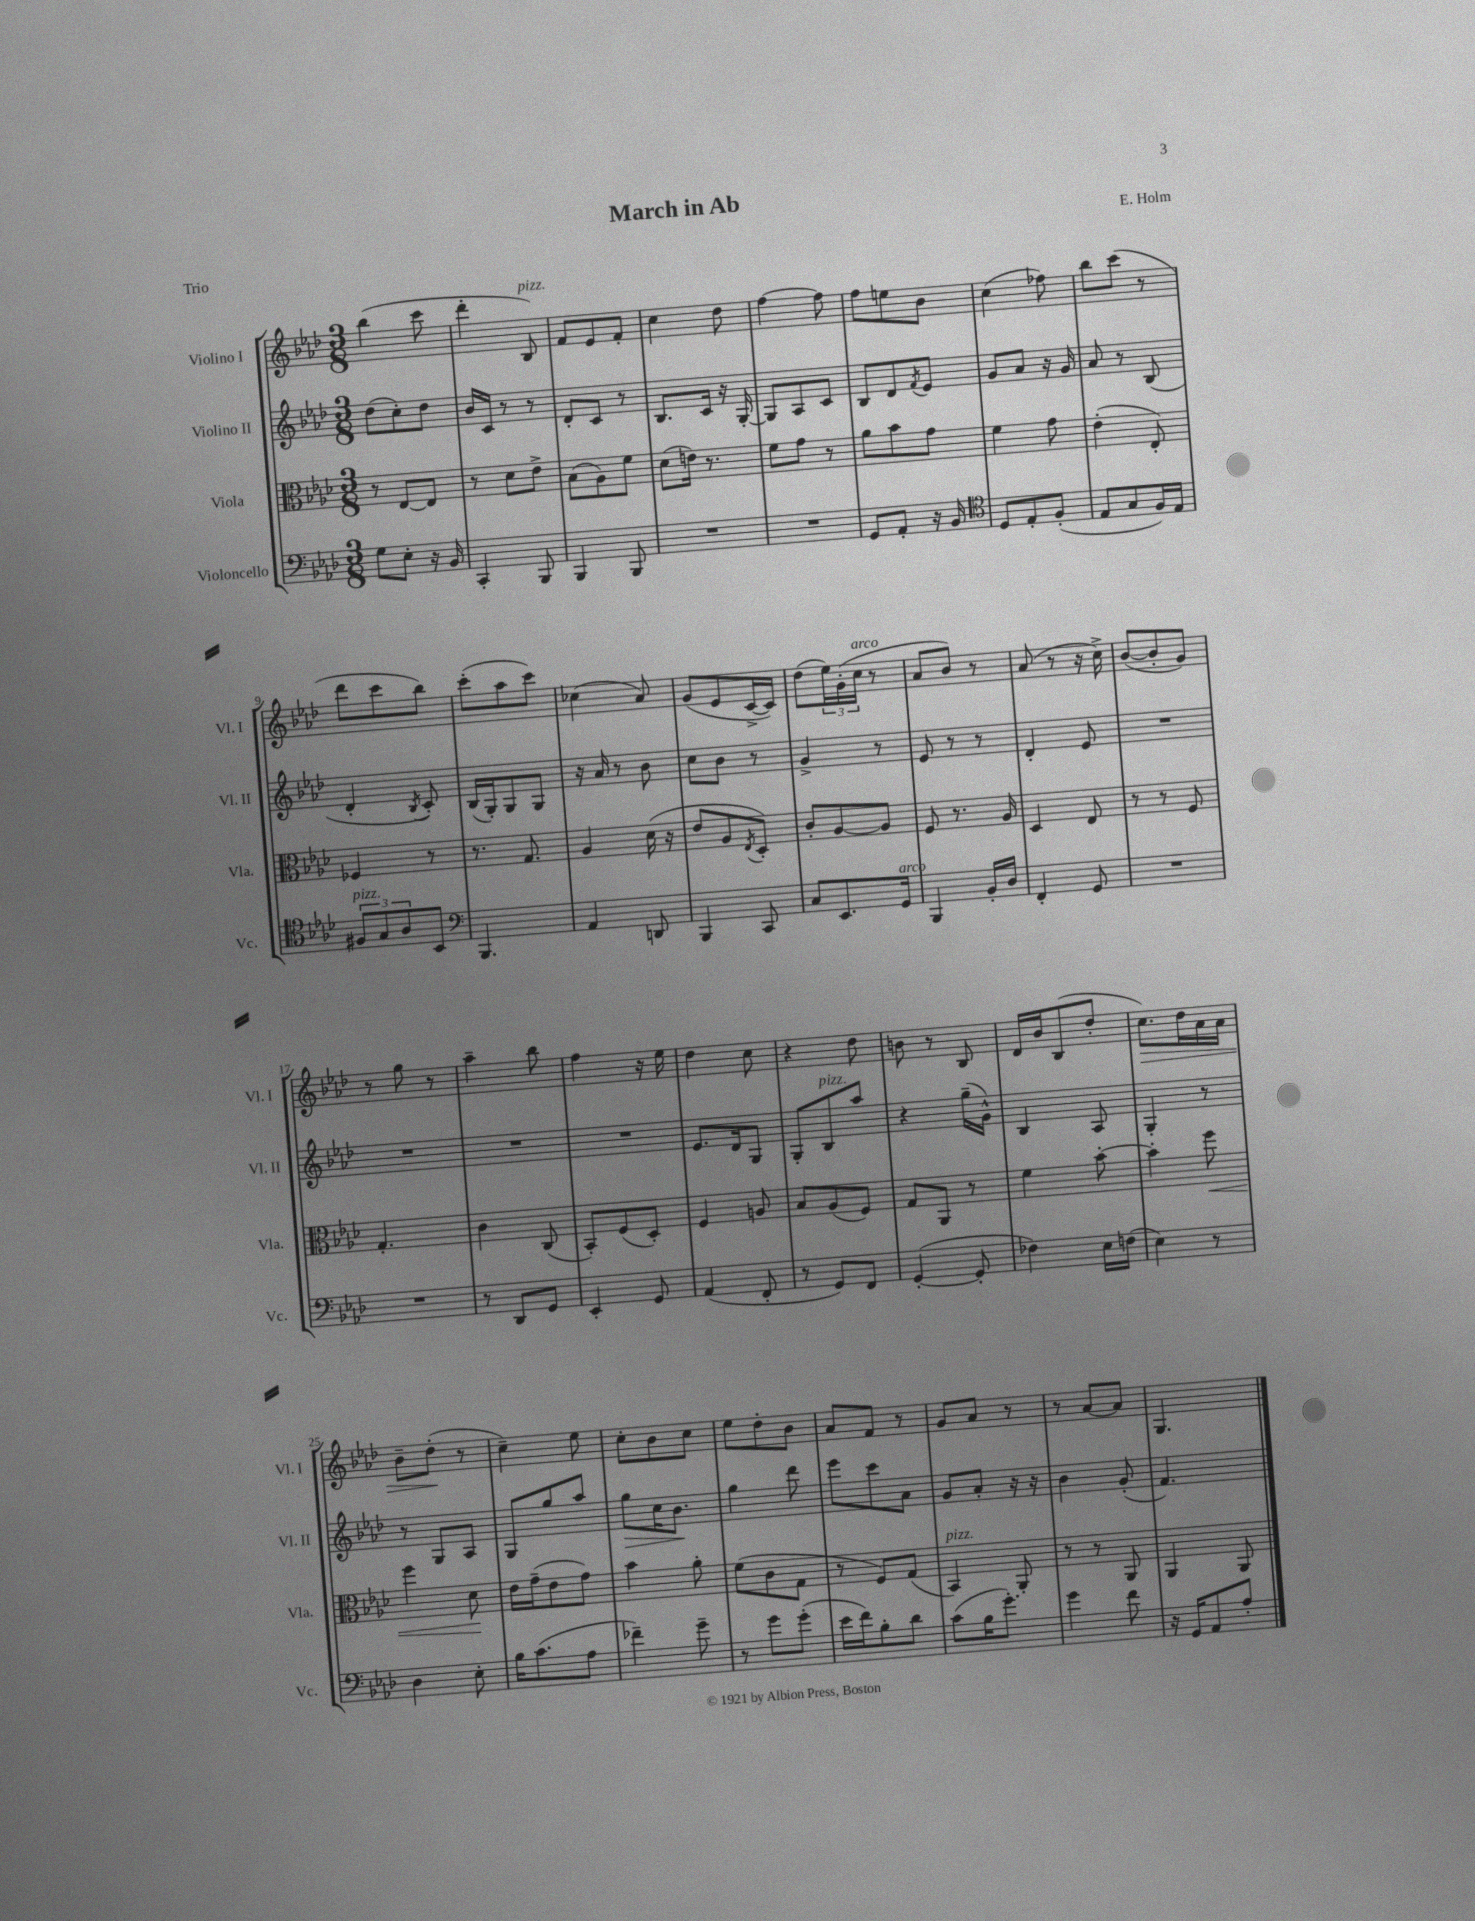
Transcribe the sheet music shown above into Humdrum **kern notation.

**kern	**kern	**dynam	**kern	**dynam	**kern	**dynam
*part4	*part3	*part3	*part2	*part2	*part1	*part1
*staff4	*staff3	*staff3	*staff2	*staff2	*staff1	*staff1
*I"Violoncello	*I"Viola	*	*I"Violino II	*	*I"Violino I	*
*I'Vc.	*I'Vla.	*	*I'Vl. II	*	*I'Vl. I	*
*clefF4	*clefC3	*	*clefG2	*	*clefG2	*
*k[b-e-a-d-]	*k[b-e-a-d-]	*	*k[b-e-a-d-]	*	*k[b-e-a-d-]	*
*M3/8	*M3/8	*	*M3/8	*	*M3/8	*
=1	=1	=1	=1	=1	=1	=1
8G\L	8r	.	(8dd-\L	.	(4bb-\	.
8E-'\J	[8E-/L	.	8cc'\)	.	.	.
16r	8E-/J]	.	8dd-\J	.	8ccc\	.
16BB-/	.	.	.	.	.	.
=2	=2	=2	=2	=2	=2	=2
4CC'/	8r	.	16b-/LL	.	4ddd-'\	.
.	.	.	16c/JJ	.	.	.
.	8d-\L	.	8r	.	.	.
!	!	!	!	!	!LO:TX:a:i:t=pizz.	!
8BBB-/	8e-^\J	.	8r	.	8B-/)	.
=3	=3	=3	=3	=3	=3	=3
4BBB-/	(8B-\L	.	8d-'/L	.	8f/L	.
.	8A-\)	.	8c/J	.	8e-/	.
8BBB-/	8f\J	.	8r	.	8f'/J	.
=4	=4	=4	=4	=4	=4	=4
4.r	(8d-\L	.	8.B-/L	.	4cc\	.
.	16en\Jk)	.	.	.	.	.
.	8.r	.	16c/Jk	.	.	.
.	.	.	16r	.	8dd-\	.
.	.	.	[16G'/	.	.	.
=5	=5	=5	=5	=5	=5	=5
4.r	8f\L	.	8G/L]	.	[4ff\	.
.	8g\J	.	8A-/	.	.	.
.	8r	.	8c/J	.	8ff\]	.
=6	=6	=6	=6	=6	=6	=6
8GG/L	8a-\L	.	8B-/L	.	8ff\L	.
8AA-'/J	8b-\	.	8d-/	.	8een\	.
.	.	.	8qf/	.	.	.
16r	8g\J	.	8e-/J	.	8b-\J	.
16BB-/	.	.	.	.	.	.
=7	=7	=7	=7	=7	=7	=7
*clefC4	*	*	*	*	*	*
8D-/L	4f\	.	8g/L	.	(4cc\	.
8E-'/	.	.	8a-/J	.	.	.
(8F'/J	8g\	.	16r	.	8ff-X\)	.
.	.	.	16g/	.	.	.
=8	=8	=8	=8	=8	=8	=8
8E-/L	(4e-'\	.	8a-/	.	8bb-\L	.
8G/	.	.	8r	.	(8ccc\J	.
16F/L)	8E-'/)	.	(8B-/	.	8r	.
16E-/JJ	.	.	.	.	.	.
!!LO:LB:g=z
=9	=9	=9	=9	=9	=9	=9
!LO:TX:a:i:t=pizz.	!	!	!	!	!	!
12F#X/L	4F-X/	.	4d-'/	.	8ddd-\L	.
12G/	.	.	.	.	.	.
.	.	.	.	.	8ccc\	.
12A-/	.	.	.	.	.	.
.	.	.	8qB-/	.	.	.
8BB-/J	8r	.	8c'/)	.	8bb-\J)	.
=10	=10	=10	=10	=10	=10	=10
*clefF4	*	*	*	*	*	*
4.BBB-/	8.r	.	(16B-/LL	.	(8ccc'\L	.
.	.	.	16G'/J)	.	.	.
.	.	.	8G/	.	8aa-\	.
.	8.G/	.	.	.	.	.
.	.	.	8G/J	.	8ccc\J)	.
=11	=11	=11	=11	=11	=11	=11
4AA-/	4A-/	.	16r	.	(4cc-X\	.
.	.	.	16a-/	.	.	.
.	.	.	8r	.	.	.
8DDn/	(16d-\	.	8b-\	.	8a-/)	.
.	16r	.	.	.	.	.
=12	=12	=12	=12	=12	=12	=12
4BBB-/	8e-/L	.	8cc\L	.	(8g/L	.
.	8A-/	.	8b-\J	.	8e-/	.
.	8qE-/	.	.	.	.	.
8CC/	8D-'/J)	.	8r	.	[16c^/L	.
.	.	.	.	.	16c/JJ])	.
=13	=13	=13	=13	=13	=13	=13
8C/L	8c'/L	.	4g^/	.	(8dd-\L	.
8.EE-/	[8A-/	.	.	.	24ee-\L)	.
.	.	.	.	.	(24g'\	.
!	!	!	!	!	!LO:TX:a:i:t=arco	!
.	.	.	.	.	24cc\JJ	.
.	8A-/J]	.	8r	.	8r	.
!LO:TX:a:i:t=arco	!	!	!	!	!	!
16GG/Jk	.	.	.	.	.	.
=14	=14	=14	=14	=14	=14	=14
4BBB-/	8F/	.	8e-/	.	8a-/L	.
.	8.r	.	8r	.	8b-/J)	.
16BB-'/LL	.	.	8r	.	8r	.
16D-/JJ	16A-/	.	.	.	.	.
=15	=15	=15	=15	=15	=15	=15
4FF'/	4D-/	.	4d-'/	.	(8a-/	.
.	.	.	.	.	8r	.
8GG/	8E-/	.	8e-/	.	16r	.
.	.	.	.	.	16cc^\)	.
=16	=16	=16	=16	=16	=16	=16
4.r	8r	.	4.r	.	([8b-/L	.
.	8r	.	.	.	8b-'/]	.
.	8F/	.	.	.	8g/J)	.
!!LO:LB:g=z
=17	=17	=17	=17	=17	=17	=17
4.r	4.G'/	.	4.r	.	8r	.
.	.	.	.	.	8gg\	.
.	.	.	.	.	8r	.
=18	=18	=18	=18	=18	=18	=18
8r	4c\	.	4.r	.	4aa-~\	.
8DD-/L	.	.	.	.	.	.
8GG/J	(8C/	.	.	.	8bb-\	.
=19	=19	=19	=19	=19	=19	=19
4EE-'/	8BB-'/L)	.	4.r	.	4ff\	.
.	(8F/	.	.	.	.	.
8GG/	8D-'/J)	.	.	.	16r	.
.	.	.	.	.	16ee-\	.
=20	=20	=20	=20	=20	=20	=20
(4AA-/	4F/	.	8.e-/L	.	4dd-\	.
.	.	.	16d-/k	.	.	.
8FF'/	8An/	.	8G/J	.	8cc\	.
=21	=21	=21	=21	=21	=21	=21
8r	8B-/L	.	8G'/L	.	4r	.
!	!	!	!LO:TX:a:i:t=pizz.	!	!	!
8GG/L)	(8A-/	.	8B-/	.	.	.
8FF/J	8F/J)	.	8aa-/J	.	8dd-\	.
=22	=22	=22	=22	=22	=22	=22
([4GG'/	8G/L	.	4r	.	8bn\	.
.	8AA-/J	.	.	.	8r	.
8GG'/]	8r	.	(16gg~\LL	.	8B-/	.
.	.	.	16g^^\JJ)	.	.	.
=23	=23	=23	=23	=23	=23	=23
4F-X\)	4f\	.	4B-/	.	16d-/LL	.
.	.	.	.	.	16b-/J	.
.	.	.	.	.	(8B-/	.
16E-\LL	[8b-'\	.	8A-/	.	8dd-'/J	.
(16Fn\JJ	.	.	.	.	.	.
=24	=24	=24	=24	=24	=24	=24
!	!	!	!	!	!	!LO:HP:b
4E-\)	4b-'\]	.	4G'/	.	8.cc\L)	>
.	.	.	.	.	16dd-\L	.
!	!	!LO:HP:b	!	!	!	!
8r	8ff\	<	8r	.	16a-\	.
.	.	.	.	.	16a-\JJ	.
!!LO:LB:g=z
=25	=25	=25	=25	=25	=25	=25
4D-\	4ff\	.	8r	.	8b-~\L	.
.	.	.	8G/L	.	(8dd-'\J	.
8E-'\	8d-\	.	8A-/J	.	8r	]
.	.	[	.	.	.	.
=26	=26	=26	=26	=26	=26	=26
16B-\KL	16e-\LL	.	8G/L	.	4cc~\)	.
(8.c\	(16g~\J	.	.	.	.	.
.	8e-\	.	8gg/	.	.	.
8A-\J	8g\J)	.	8aa-/J	.	8ee-\	.
=27	=27	=27	=27	=27	=27	=27
!	!	!	!	!LO:HP:b	!	!
4f-X~\)	4b-\	.	8gg\L	>	8cc'\L	.
.	.	.	16cc\K	.	8b-\	.
.	.	.	8.b-\J	.	.	.
8g~\	8a-'\	.	.	.	8cc\J	.
.	.	.	.	]	.	.
=28	=28	=28	=28	=28	=28	=28
8r	(8f\L	.	4gg\	.	8ee-\L	.
8g\L	8c\	.	.	.	8dd-'\	.
(8g'\J	8G\J	.	8ddd-\	.	8b-\J	.
=29	=29	=29	=29	=29	=29	=29
16e-\LL	8r	.	8eee-\L	.	8a-/L	.
16f\J)	.	.	.	.	.	.
8B-'\	8F/L)	.	8ccc\	.	8f/J	.
8d-\J	(8G/J	.	8a-\J	.	8r	.
=30	=30	=30	=30	=30	=30	=30
!	!LO:TX:a:i:t=pizz.	!	!	!	!	!
(8c\L	4BB-/)	.	8g/L	.	8g/L	.
16B-\K	.	.	8a-'/J	.	8a-/J	.
8.g'\J)	.	.	.	.	.	.
.	8AA-'/	.	16r	.	8r	.
.	.	.	16r	.	.	.
=31	=31	=31	=31	=31	=31	=31
4g\	8r	.	4b-\	.	8r	.
.	8r	.	.	.	[8a-/L	.
8f\	8AA-/	.	(8g'/	.	8a-/J]	.
=32	=32	=32	=32	=32	=32	=32
16r	4AA-/	.	4.f/)	.	4.G/	.
16GG/KL	.	.	.	.	.	.
8AA-/	.	.	.	.	.	.
8A-'/J	8AA-/	.	.	.	.	.
==	==	==	==	==	==	==
*-	*-	*-	*-	*-	*-	*-
